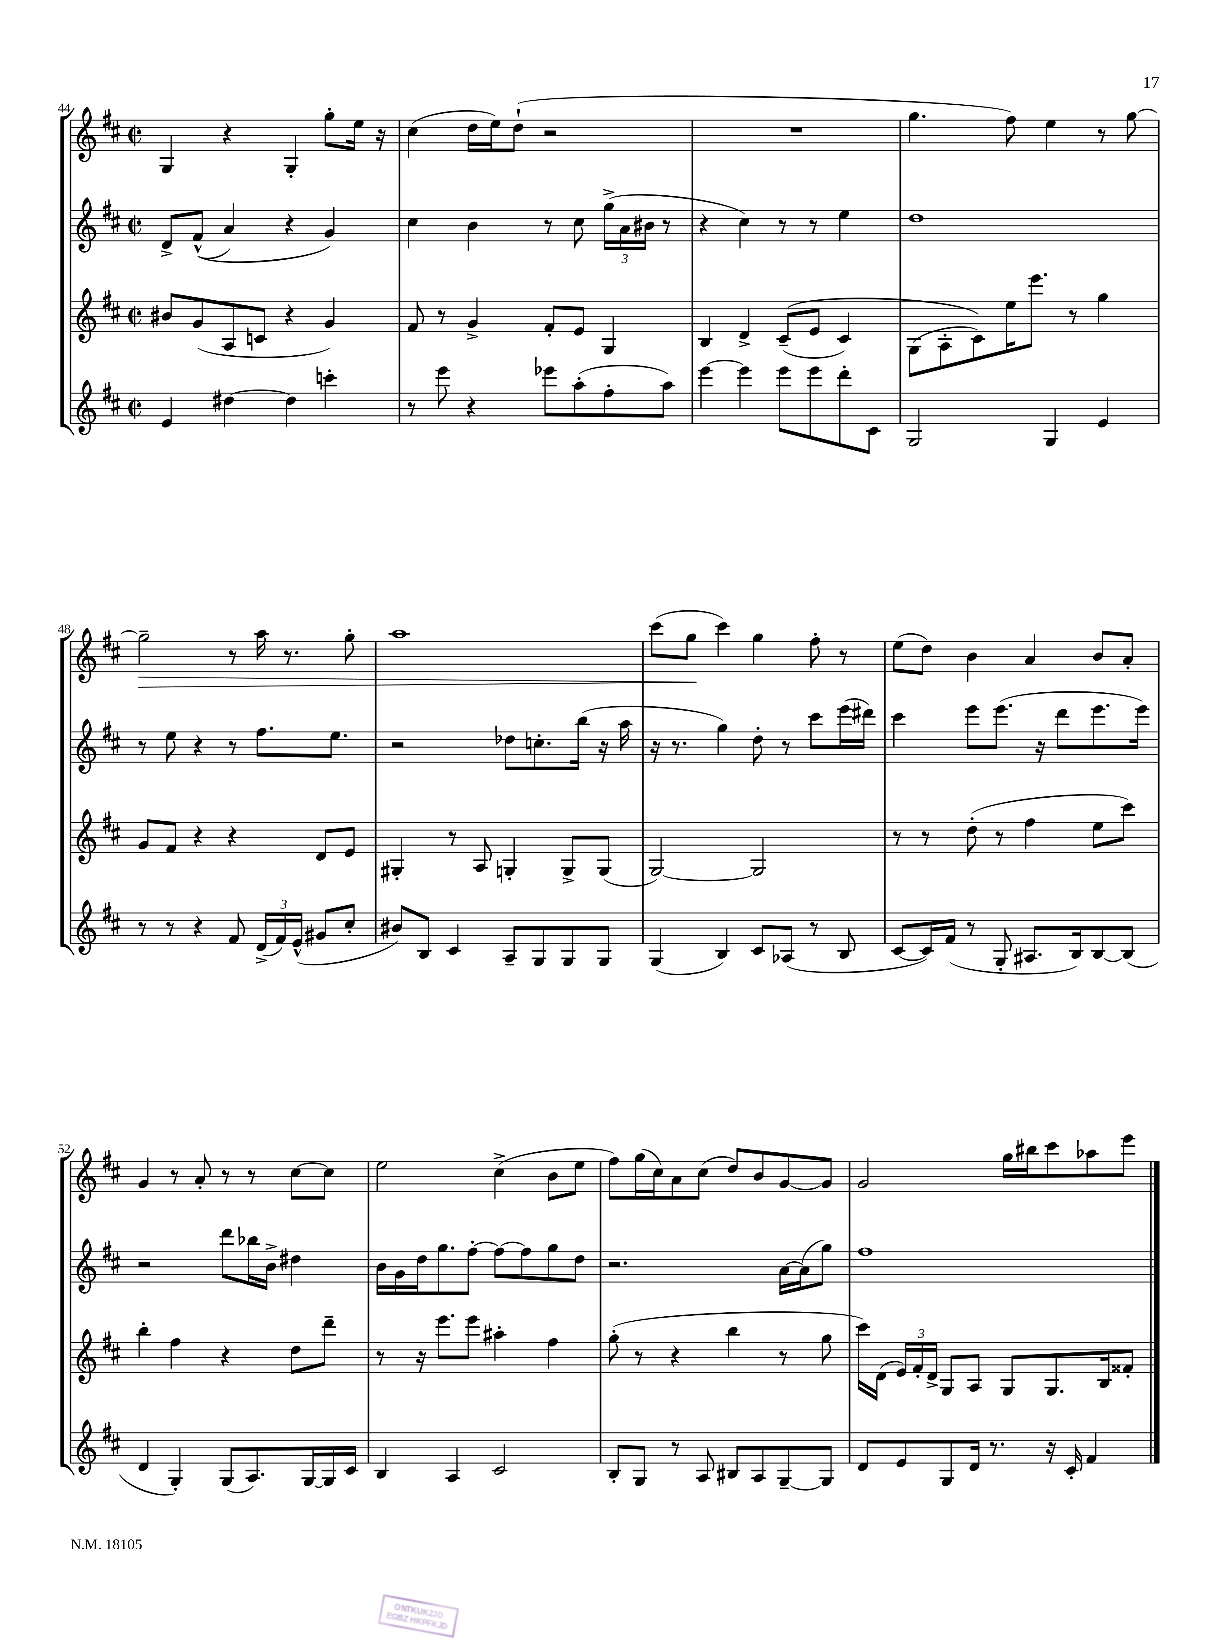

**kern	**kern	**kern	**kern	**dynam
*part4	*part3	*part2	*part1	*part1
*staff4	*staff3	*staff2	*staff1	*staff1
*clefG2	*clefG2	*clefG2	*clefG2	*
*k[f#c#]	*k[f#c#]	*k[f#c#]	*k[f#c#]	*
*M2/2	*M2/2	*M2/2	*M2/2	*
*met(c|)	*met(c|)	*met(c|)	*met(c|)	*
=44	=44	=44	=44	=44
4e/	8b#X/L	8d^/L	4G/	.
.	(8g/	((8f#^^/J	.	.
[4dd#X\	8A/	4a/)	4r	.
.	8cn/J	.	.	.
4dd#\]	4r	4r	4G'/	.
4cccn'\	4g/)	4g/)	8gg'\L	.
.	.	.	16ee\Jk	.
.	.	.	16r	.
=45	=45	=45	=45	=45
8r	8f#/	4cc#\	(4cc#\	.
8eee\	8r	.	.	.
4r	4g^/	4b\	16dd\LL	.
.	.	.	16ee\J)	.
.	.	.	(8dd`\J	.
8eee-X\L	8f#'/L	8r	2r	.
(8aa'\	8e/J	8cc#\	.	.
8ff#'\	4G/	(24gg^\LL	.	.
.	.	24a\	.	.
.	.	24b#X\JJ	.	.
8aa\J)	.	8r	.	.
=46	=46	=46	=46	=46
[4eee\	4B/	4r	1r	.
4eee\]	4d^/	4cc#\)	.	.
8eee\L	((8c#~/L	8r	.	.
8eee\	8e/J	8r	.	.
8ddd'\	4c#/)	4ee\	.	.
8c#\J	.	.	.	.
=47	=47	=47	=47	=47
2G/	(8G\L	1dd	4.gg\	.
.	8A'\	.	.	.
.	8c#\))	.	.	.
.	16ee\K	.	8ff#\)	.
.	8.eee\J	.	.	.
4G/	.	.	4ee\	.
.	8r	.	.	.
4e/	4gg\	.	8r	.
.	.	.	[8gg\	.
!!LO:LB:g=z
=48	=48	=48	=48	=48
!	!	!	!	!LO:HP:b
8r	8g/L	8r	2gg~\]	>
8r	8f#/J	8ee\	.	.
4r	4r	4r	.	.
8f#/	4r	8r	8r	.
(24d^/LL	.	8.ff#\L	16aa\	.
24f#/)	.	.	.	.
.	.	.	8.r	.
(24e^^/JJ	.	.	.	.
8g#X/L	8d/L	.	.	.
.	.	8.ee\J	.	.
8cc#'/J	8e/J	.	8gg'\	.
=49	=49	=49	=49	=49
8b#X/L)	4G#X'/	2r	1aa	.
8B/J	.	.	.	.
4c#/	8r	.	.	.
.	8A/	.	.	.
8A~/L	4Gn'/	8dd-X\L	.	.
8G/	.	8.ccn'\	.	.
8G/	8G^/L	.	.	.
.	.	(16bb\Jk	.	.
8G/J	(8G/J	16r	.	.
.	.	16aa\	.	.
=50	=50	=50	=50	=50
(4G/	[2G/)	16r	(8ccc#\L	.
.	.	8.r	.	.
.	.	.	8gg\J	.
4B/)	.	4gg\)	4ccc#\)	]
8c#/L	2G/]	8dd'\	4gg\	.
(8A-X/J	.	8r	.	.
8r	.	8ccc#\L	8ff#'\	.
8B/	.	(16eee\L	8r	.
.	.	16ddd#X\JJ)	.	.
=51	=51	=51	=51	=51
[8c#/L	8r	4ccc#\	(8ee\L	.
16c#/L])	8r	.	8dd\J)	.
(16f#/JJ	.	.	.	.
8r	(8dd'\	8eee\L	4b\	.
8G'/	8r	(8.eee\J	.	.
8.A#X/L	4ff#\	.	4a/	.
.	.	16r	.	.
.	.	8ddd\L	.	.
16B/k)	.	.	.	.
[8B/	8ee\L	8.eee\	8b/L	.
(8B/J]	8ccc#\J)	.	8a'/J	.
.	.	16eee\Jk)	.	.
!!LO:LB:g=z
=52	=52	=52	=52	=52
4d/	4bb'\	2r	4g/	.
4G'/)	4ff#\	.	8r	.
.	.	.	8a'/	.
(8G/L	4r	8ddd\L	8r	.
8.A/)	.	16bb-X\L	8r	.
.	.	16b^\JJ	.	.
.	8dd\L	4dd#X\	[8cc#\L	.
[16G/L	.	.	.	.
16G/]	8ddd~\J	.	8cc#\J]	.
16c#/JJ	.	.	.	.
=53	=53	=53	=53	=53
4B/	8r	16b\LL	2ee\	.
.	.	16g\	.	.
.	16r	16dd\J	.	.
.	8.eee\L	8.gg\	.	.
4A/	.	.	.	.
.	8eee\J	[8ff#'\J	.	.
2c#/	4aa#X'\	8ff#\L_	(4cc#^\	.
.	.	8ff#\]	.	.
.	4ff#\	8gg\	8b\L	.
.	.	8dd\J	8ee\J	.
=54	=54	=54	=54	=54
8B'/L	(8gg'\	2.r	8ff#\L)	.
8G/J	8r	.	(16gg\L	.
.	.	.	16cc#\J)	.
8r	4r	.	8a\	.
8A/	.	.	(8cc#\J	.
8B#X/L	4bb\	.	8dd/L)	.
8A/	.	.	8b/	.
[8G~/	8r	[16a\LL	[8g/	.
.	.	(16a\J]	.	.
8G/J]	8gg\	8gg\J)	8g/J]	.
=55	=55	=55	=55	=55
8d/L	16ccc#\LL)	1ff#	2g/	.
.	(16d\JJ	.	.	.
8e/	24e/LL)	.	.	.
.	24f#'/	.	.	.
.	24d^/JJ	.	.	.
8G/	8G/L	.	.	.
16d/Jk	8A/J	.	.	.
8.r	.	.	.	.
.	8G/L	.	16gg\LL	.
.	.	.	16bb#X\J	.
16r	8.G/	.	8ccc#\	.
16c#'/	.	.	.	.
4f#/	.	.	8aa-X\	.
.	16B/k	.	.	.
.	8f##X'/J	.	8eee\J	.
==	==	==	==	==
*-	*-	*-	*-	*-
